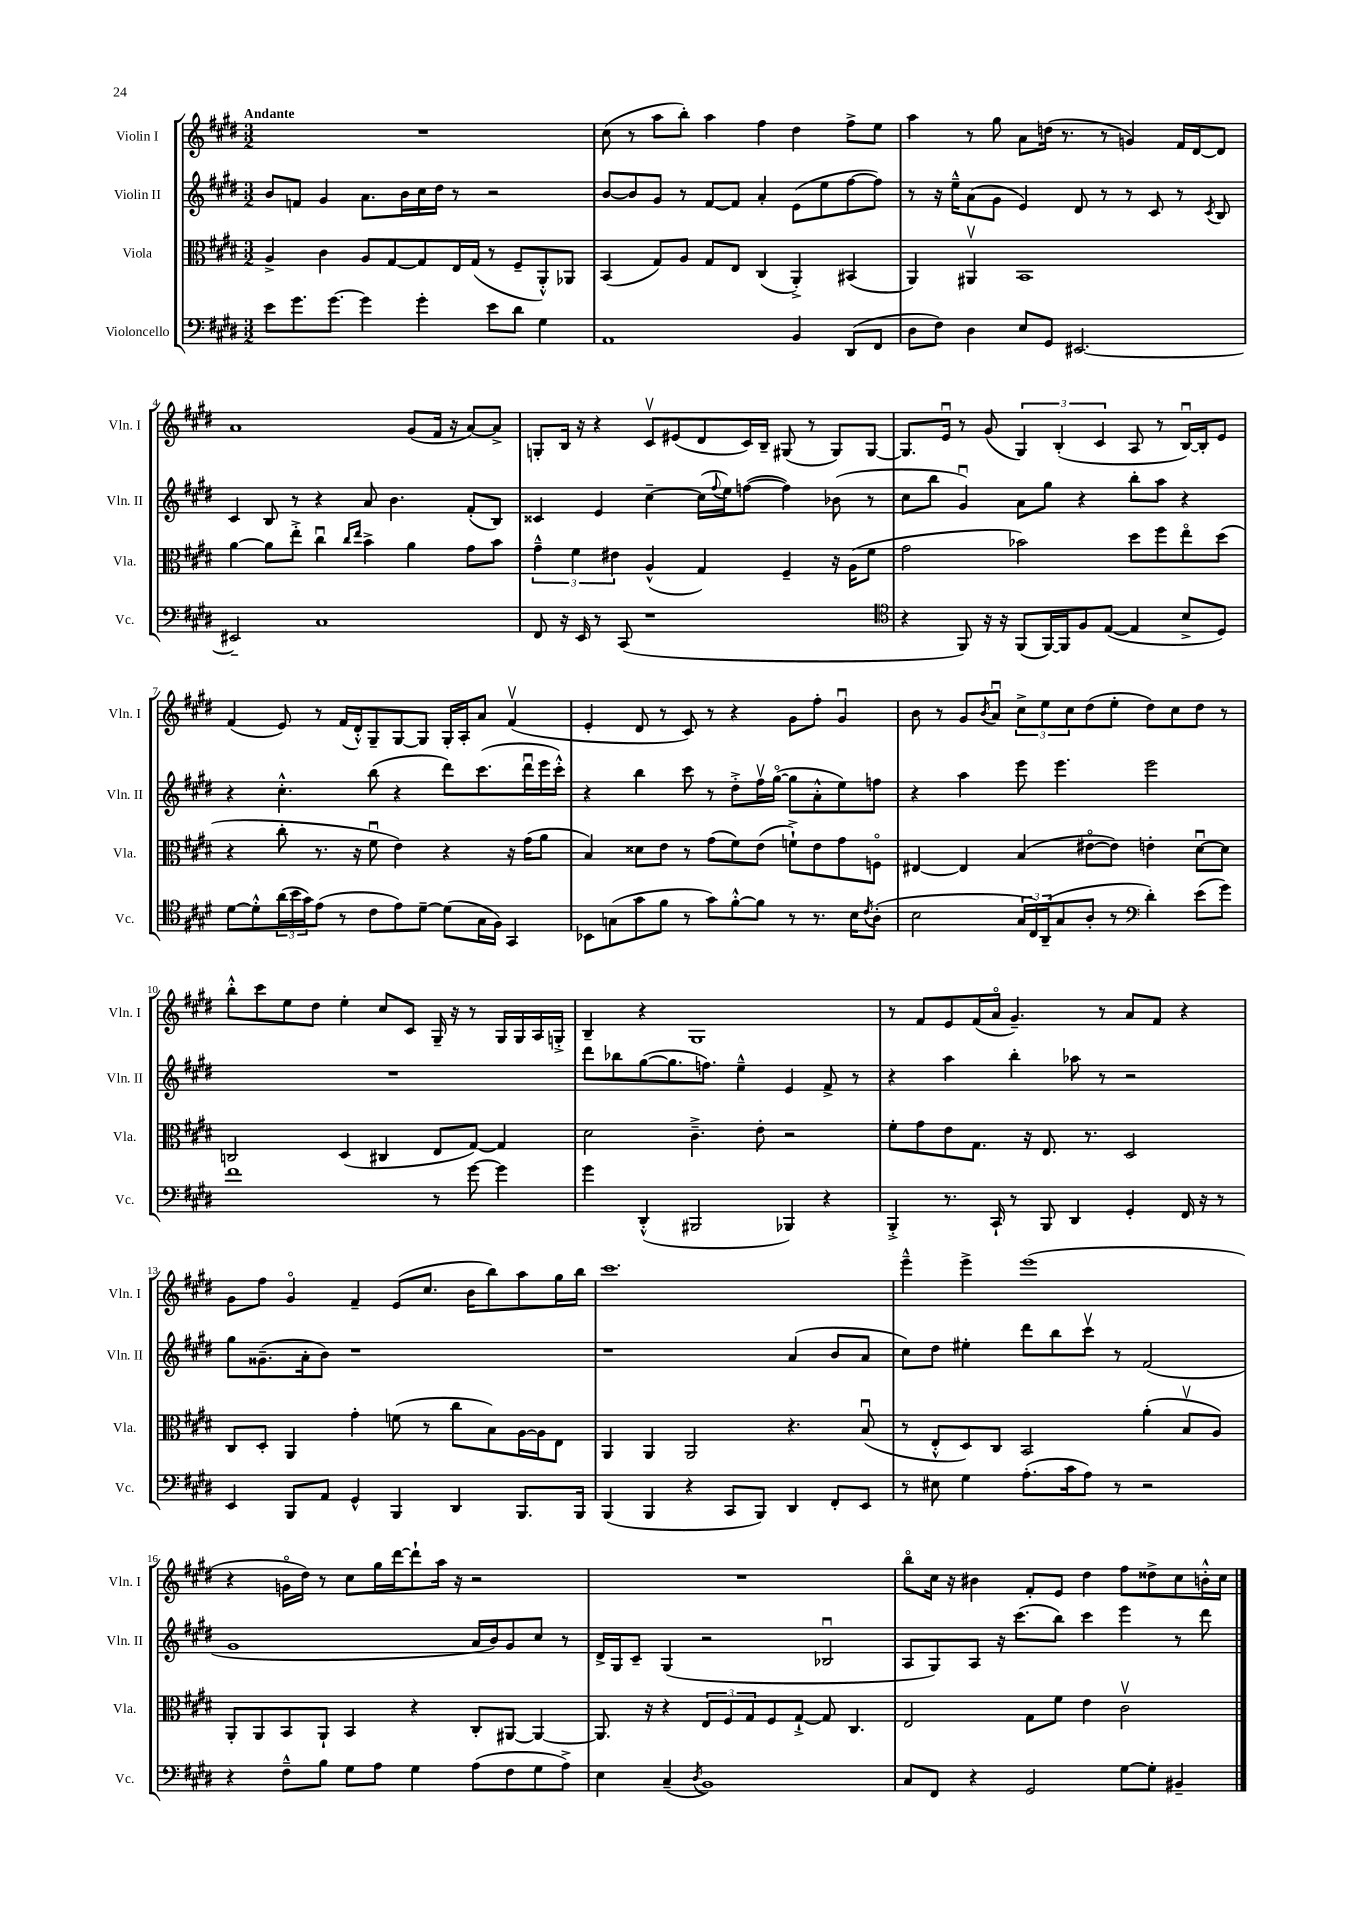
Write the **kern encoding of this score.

**kern	**kern	**kern	**kern
*staff4	*staff3	*staff2	*staff1
*clefF4	*clefC3	*clefG2	*clefG2
*k[f#c#g#d#]	*k[f#c#g#d#]	*k[f#c#g#d#]	*k[f#c#g#d#]
*M3/2	*M3/2	*M3/2	*M3/2
8e	4A^	8b	1.r
8.g#	.	8f	.
.	4c#	4g#	.
[8.g#	.	.	.
4g#]	8A	8.a	.
.	[8G#	.	.
.	.	16b	.
4g#'	8G#]	16cc#	.
.	.	16dd#	.
.	16E	8r	.
.	(16G#	.	.
8e	8r	2r	.
8d#	8F#~	.	.
4G#	8AA'^^)	.	.
.	8AA-	.	.
=	=	=	=
1AA	(4BB	[8b	(8cc#
.	.	8b]	8r
.	8G#)	8g#	8aa
.	8A	8r	8bb')
.	8G#	[8f#	4aa
.	8E	8f#]	.
.	(4C#	4a'	4ff#
4BB	4AA'^)	(8e	4dd#
.	.	8ee	.
(8DD#	(4BB#	[8ff#	8ff#^
8FF#	.	8ff#])	8ee
=	=	=	=
8D#	4AA)	8r	4aa
8F#)	.	16r	.
.	.	16ee~^^	.
4D#	4AA#v	(8a	8r
.	.	8g#	8gg#
8E	1BB	4e)	8a
8GG#	.	.	(16dd
.	.	.	8.r
[2.EE#	.	8d#	.
.	.	8r	8r
.	.	8r	4g)
.	.	8c#	.
.	.	8r	16f#
.	.	.	[16d#
.	.	8qc#	.
.	.	8B	8d#]
=	=	=	=
2EE#~]	[4a	4c#	1a
.	8a]	8B	.
.	8ee'^	8r	.
1C#	4cc#u	4r	.
.	16qqcc#	.	.
.	16qqee	.	.
.	4b^	8a	.
.	.	4.b	.
.	4a	.	(8g#
.	.	.	16f#
.	.	.	16r
.	8g#	(8f#'	[8a)
.	8b	8B)	8a^]
=	=	=	=
8FF#	6g#~^^	4c##	8G'
16r	.	.	16B
.	6f#	.	.
16EE	.	.	16r
8r	.	4e	4r
.	6e#	.	.
(8CC#	.	.	.
1r	(4A^^	[4cc#~	8c#v
.	.	.	(8e#
.	4G#)	(16cc#]	8d#
.	.	8qqff#	.
.	.	16ee)	.
.	.	([8ff	16c#)
.	.	.	16B~
.	4F#~	4ff])	(8G#
.	.	.	8r
.	16r	(8b-	8G#)
.	(16A	.	.
.	8f#	8r	[8G#
=	=	=	=
*clefC4	*	*	*
4r	2g#	8cc#	8.G#]
.	.	8bb	.
.	.	.	16eu
8FF#)	.	4g#u)	8r
16r	.	.	(8g#
16r	.	.	.
(8FF#	2b-)	8a	6G#)
[16FF#)	.	8gg#	.
.	.	.	(6B'
16FF#]	.	.	.
8F#	.	4r	.
.	.	.	6c#
([8E	.	.	.
4E]	8dd#	8bb'	8A
.	8ff#	8aa	8r
8B^	8eeo	4r	[16Bu)
.	.	.	16B']
8D#)	(8dd#	.	8e
=	=	=	=
[8d#	4r	4r	(4f#
8d#'^^]	.	.	.
(24a	8cc#'	4.cc#'^^	8e)
24b	.	.	.
24g#)	.	.	.
(8e	8.r	.	8r
8r	.	.	(16f#
.	16r	.	16d#'^^)
8c#	8f#u	(8bb	8G#~
8e)	4e)	4r	[8G#
[8d#~	.	.	8G#]
(8d#]	4r	8ddd#)	16G#'
.	.	.	16A'
16G#	.	(8.ccc#	8a
16F#)	.	.	.
4GG#	16r	.	(4f#v
.	(16g#	16ddd#u	.
.	8a	16eee	.
.	.	16ccc#'^^)	.
=	=	=	=
8BB-	4B)	4r	4e'
(8G	.	.	.
8g#	8d##	4bb	8d#
8f#	8e	.	8r
8r	8r	8ccc#	8c#)
8g#)	(8g#	8r	8r
[8f#'^^	8f#)	8dd#'^	4r
8f#]	(8e	16ff#v	.
.	.	([16gg#o	.
8r	8f`^)	8gg#]	8g#
8.r	8e	8a'^^	8ff#'
.	8g#	8ee)	4g#u
16B	.	.	.
8qc#	.	.	.
(8A'	8Fo	8ff	.
=	=	=	=
2B	[4E#	4r	8b
.	.	.	8r
.	4E#]	4aa	8g#
.	.	.	8qb
.	.	.	8au
24G#	(4B	8eee	12cc#^
24C#)	.	.	.
(24AA~	.	.	12ee
8G#	.	4.eee	.
.	.	.	12cc#
8A'	[8e#o	.	(8dd#
8r	8e#])	.	8ee'
*clefF4	*	*	*
4d#')	4e'	2eee	8dd#)
.	.	.	8cc#
(8e	[8d#u	.	8dd#
8g#)	8d#]	.	8r
=	=	=	=
1f#	2C	1.r	8bb'^^
.	.	.	8ccc#
.	.	.	8ee
.	.	.	8dd#
.	(4D#	.	4ee'
.	4C#	.	8cc#
.	.	.	8c#
8r	8E	.	16G#~
.	.	.	16r
[8g#	[8G#)	.	8r
4g#]	4G#]	.	16G#
.	.	.	16G#
.	.	.	16A
.	.	.	16G'^
=	=	=	=
4g#	2d#	8ddd#	4B~
.	.	8bb-	.
(4DD#'^^	.	([8gg#	4r
.	.	8.gg#]	.
2BBB#	4.c#~^	.	1G#
.	.	8.ff)	.
.	.	4ee~^^	.
.	8e'	.	.
4BBB-)	2r	4e	.
4r	.	8f#^	.
.	.	8r	.
=	=	=	=
4BBB'^	8f#'	4r	8r
.	8g#	.	8f#
8.r	8e	4aa	8e
.	8.G#	.	(16f#
16CC#`	.	.	16ao
8r	.	4bb'	4.g#~)
.	16r	.	.
8BBB	8.E	.	.
4DD#	.	8aa-	.
.	8.r	.	.
.	.	8r	8r
4GG#'	2D#	2r	8a
.	.	.	8f#
16FF#	.	.	4r
16r	.	.	.
8r	.	.	.
=	=	=	=
4EE	8C#	8gg#	8g#
.	8D#'	(8.g##~	8ff#
8BBB	4AA	.	4g#o
.	.	16a'	.
8AA	.	8b)	.
4GG#^^	4g#'	1r	4f#~
4BBB	(8f	.	(8e
.	8r	.	8.cc#
4DD#	8cc#	.	.
.	.	.	16b
.	8B)	.	8bb)
8.BBB	[16A	.	8aa
.	16A]	.	.
.	8E	.	16gg#
16BBB	.	.	16bb
=	=	=	=
(4BBB	4AA	1r	1.ccc#
4BBB	4AA	.	.
4r	2AA	.	.
8CC#	.	.	.
8BBB)	.	.	.
4DD#	4.r	(4a	.
8FF#'	.	8b	.
8EE	(8Bu	8a	.
=	=	=	=
8r	8r	8cc#)	4eee~^^
8E#	8E'^^	8dd#	.
4G#	8D#)	4ee#'	4eee^
.	8C#	.	.
(8.A'	2BB	8ddd#	(1eee
.	.	8bb	.
16c#	.	.	.
8A)	.	8ccc#v	.
8r	.	8r	.
2r	(4a'	(2f#	.
.	8Bv	.	.
.	8A)	.	.
=	=	=	=
4r	8AA'	1g#	4r
.	8AA	.	.
8F#~^^	8BB	.	16go
.	.	.	16dd#)
8B	8AA`	.	8r
8G#	4BB	.	8cc#
8A	.	.	16gg#
.	.	.	[16ddd#
4G#	4r	.	8ddd#`]
.	.	.	16aa
.	.	.	16r
(8A	8C#'	16a	2r
.	.	16b)	.
8F#	[8AA#	8g#	.
8G#	4AA#_	8cc#	.
8A^)	.	8r	.
=	=	=	=
4E	8.AA#]	16d#^	1.r
.	.	16G#	.
.	.	8c#~	.
.	16r	.	.
(4C#~	4r	(4G#	.
8qD#	.	.	.
1BB)	12E	2r	.
.	12F#	.	.
.	12G#	.	.
.	8F#	.	.
.	[8G#`^	.	.
.	8G#]	2B-u	.
.	4.C#	.	.
=	=	=	=
8C#	2E	8A	8bbo
8FF#	.	8G#)	16cc#
.	.	.	16r
4r	.	8A	4b#
.	.	16r	.
.	.	(8.ccc#	.
2GG#	8G#	.	8f#'
.	8f#	8bb)	8e
.	4e	4ccc#	4dd#
[8G#	2c#v	4eee	8ff#
8G#']	.	.	8dd##^
4BB#~	.	8r	8cc#
.	.	8ddd#	16b'^^
.	.	.	16cc#
==	==	==	==
*-	*-	*-	*-
